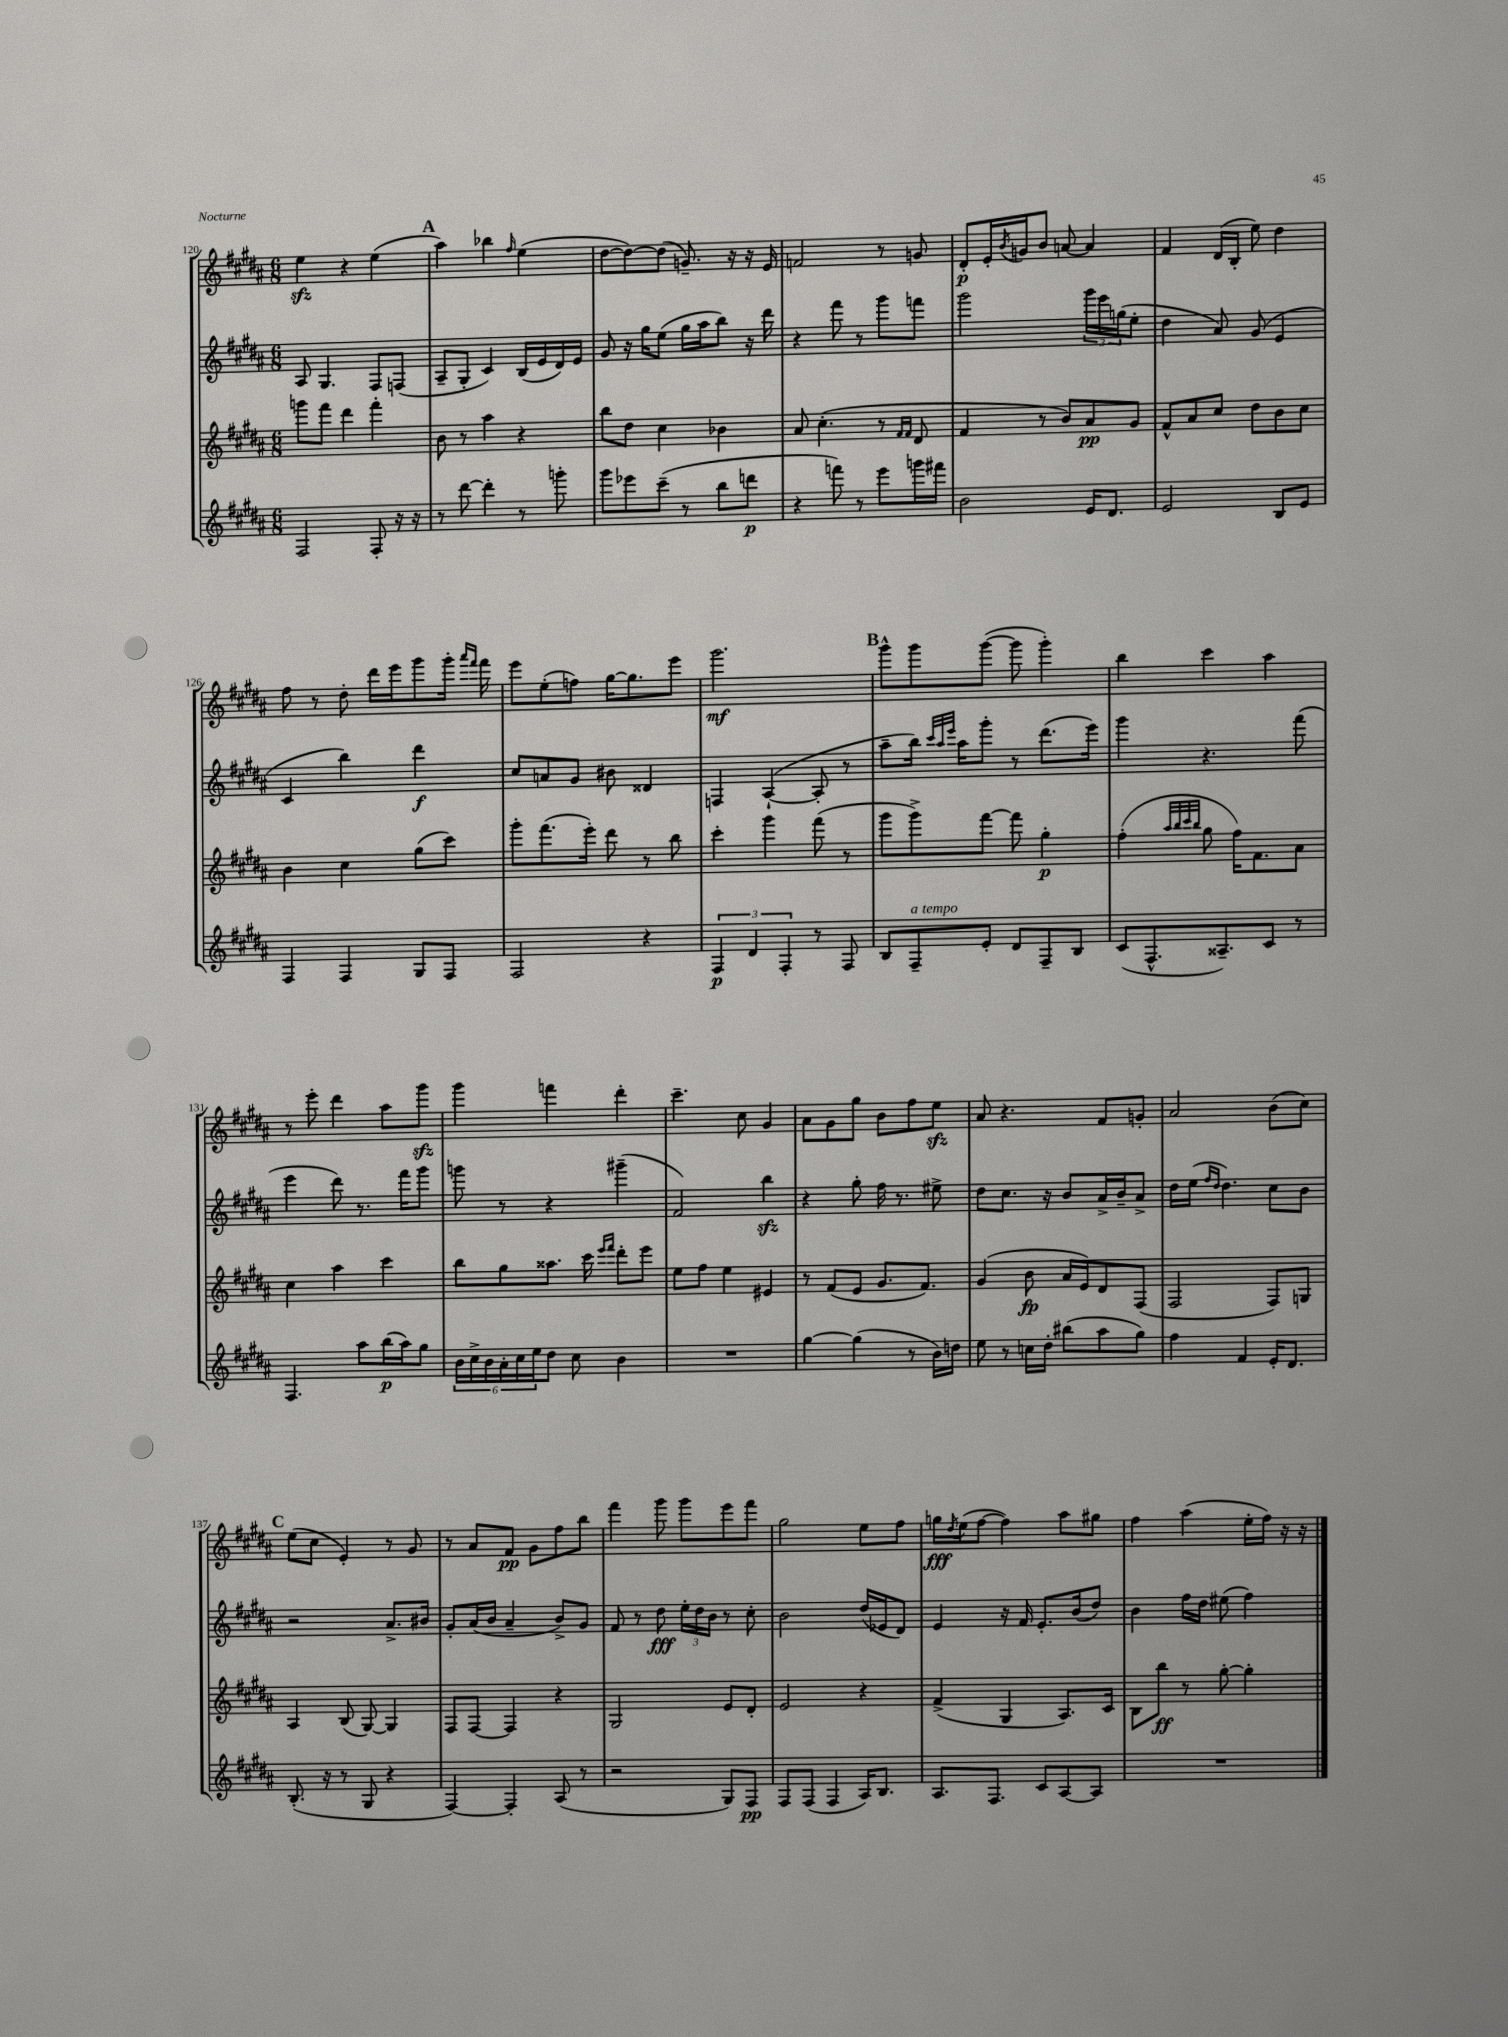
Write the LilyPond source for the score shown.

<<
\new StaffGroup <<
\new Staff = "s0" {
    \clef treble \key b \major \numericTimeSignature \time 6/8
    e''4\sfz r4 e''4( |
    \mark \markup { \bold "A" } ais''4) bes''4 \grace { fis''16 } e''4( |
    dis''8~ dis''8~) dis''8( g'8.--) r16 r16 e'16 |
    f'2 r8 g'8 |
    dis'8-.\p e'16-. \acciaccatura { b'8 } g'16 b'8 a'8~ a'4 |
    fis'4 dis'16( b16-. e''8) dis''4 |
    fis''8 r8 dis''8-. dis'''16 e'''16 gis'''8 gis'''16-. \grace { ais'''16 fis'''16 } fis'''16 |
    e'''8 e''8-.( f''8) gis''16~ gis''8. e'''8 |
    gis'''2.\mf |
    \mark \markup { \bold "B" } gis'''8-^ gis'''8 gis'''8~( gis'''8 gis'''4-.) |
    b''4 cis'''4 ais''4 |
    r8 e'''8-. dis'''4 ais''8 gis'''8\sfz |
    gis'''4 f'''4 dis'''4-. |
    cis'''4.-- cis''8 gis'4 |
    ais'8 gis'8 gis''8 b'8 fis''8 e''8\sfz |
    ais'8 r4. fis'8 g'8-. |
    ais'2 b'8( cis''8) |
    \mark \markup { \bold "C" } e''8( cis''8 e'4-.) r8 gis'8 |
    r8 ais'8 fis'8\pp gis'8 fis''8 b''8 |
    fis'''4 gis'''8 gis'''8 e'''8 fis'''8 |
    gis''2 e''8 fis''8 |
    g''16\fff \acciaccatura { dis''8 } e''16( fis''8~ fis''4) ais''8 gis''8 |
    fis''4 ais''4( e''16-. fis''16) r16 r16 \bar "|." |
}
\new Staff = "s1" {
    \clef treble \key b \major \numericTimeSignature \time 6/8
    ais8 gis4. fis8 f8( |
    \mark \markup { \bold "A" } ais8-- gis8-. cis'4) b16( e'16 dis'16) e'16 |
    gis'8 r16 gis''16 e''8( gis''16 ais''16 b''8) r16 dis'''16 |
    r4 fis'''8 r8 gis'''8 f'''8 |
    gis'''2 \tuplet 3/2 { gis'''16 e'''16 g''16( } e''8-. |
    dis''4 ais'8) gis'8( e'4 |
    cis'4 b''4) dis'''4\f |
    cis''8 a'8 gis'8 bis'8 disis'4 |
    f4 ais4~-!( ais8-. r8 |
    \mark \markup { \bold "B" } ais''8-- b''16) \grace { cis'''32 ais''32 e'''32 } ais''16 gis'''8-. r8 dis'''8.( e'''16) |
    gis'''4 r4. fis'''8( |
    e'''4 dis'''8) r8. fis'''16 gis'''8 |
    g'''8 r8 r4 gis'''4--( |
    fis'2) b''4\sfz |
    r4 gis''8-. fis''16 r8. eis''8-> |
    dis''8 cis''8. r16 b'8 ais'16-> b'16-- ais'8-> |
    dis''16 e''16( \grace { fis''16 dis''16 } dis''4.) cis''8 b'8 |
    \mark \markup { \bold "C" } r2 ais'8.-> bis'16 |
    gis'8-. ais'16( b'16 ais'4-- b'8->) gis'8 |
    fis'8 r8 dis''8\fff \tuplet 3/2 { e''16-. dis''16 b'16 } r8 cis''8-. |
    b'2 dis''16( ees'16 dis'8) |
    e'4 r16 fis'16 e'8.-. b'16( dis''8) |
    b'4 fis''16 dis''16 eis''8( fis''4) \bar "|." |
}
\new Staff = "s2" {
    \clef treble \key b \major \numericTimeSignature \time 6/8
    g'''8 fis'''8 dis'''4 fis'''4-. |
    \mark \markup { \bold "A" } b'8 r8 ais''4 r4 |
    b''8 dis''8 cis''4 bes'4 |
    ais'8 cis''4.-.( r8 \grace { fis'16 fis'16 } dis'8 |
    fis'4 r8 b'8) ais'8\pp gis'8 |
    fis'8-^ ais'8 cis''8 dis''8 b'8 cis''8 |
    b'4 cis''4 gis''8( cis'''8) |
    gis'''8-. fis'''8.( e'''16-.) dis'''8 r8 b''8 |
    cis'''4-. gis'''4 fis'''8( r8 |
    \mark \markup { \bold "B" } gis'''8 gis'''8->) fis'''8~ fis'''8 gis''4-.\p |
    fis''4-.( \grace { ais''32 b''32 cis'''32 b''32 } gis''8 fis''16) fis'8. ais'8 |
    cis''4 ais''4 cis'''4 |
    b''8 gis''8 aisis''8. cis'''16 \grace { e'''16 fis'''16 } dis'''8-. e'''8 |
    e''8 fis''8 e''4 eis'4 |
    r8 fis'8( e'8 gis'8. fis'8.) |
    gis'4( b'8\fp ais'16 e'16) dis'8 fis8( |
    fis2 fis8) g8 |
    \mark \markup { \bold "C" } ais4 b8( gis8~) gis4 |
    fis8 fis8~ fis4 r4 |
    gis2 e'8 dis'8-. |
    e'2 r4 |
    fis'4->( gis4 ais8.) cis'16 |
    b8 b''8\ff r8 gis''8~-. gis''4-. \bar "|." |
}
\new Staff = "s3" {
    \clef treble \key b \major \numericTimeSignature \time 6/8
    fis2 fis8-. r16 r16 |
    \mark \markup { \bold "A" } r8 dis'''8~ dis'''4-. r8 g'''8-. |
    gis'''8 ees'''8 cis'''8--( r8 b''8 d'''8\p |
    r4 f'''8) r8 e'''8 g'''16 fis'''16 |
    b'2 e'16 dis'8. |
    e'2 b8 e'8 |
    fis4 fis4 gis8 fis8 |
    fis2 r4 |
    \tuplet 3/2 { fis4\p dis'4 fis4-. } r8 fis8 |
    \mark \markup { \bold "B" } b8 fis8--^\markup { \italic "a tempo" } e'8-. dis'8 fis8-- b8 |
    cis'8( fis8.-^ aisis8.--) cis'8 r8 |
    fis4. ais''8 b''16\p( ais''16) gis''8 |
    \tuplet 6/4 { b'16 cis''16-> b'16 ais'16-. cis''16 e''16 } dis''8 cis''8 b'4 |
    R2. |
    gis''4~ gis''4( r8 b'16) d''16 |
    e''8 r8 c''16 dis''16-. bis''8( ais''8 gis''8) |
    fis''4 fis'4 e'16-. dis'8. |
    \mark \markup { \bold "C" } b8.-.( r16 r8 gis8 r4 |
    fis4~) fis4-. ais8( r8 |
    r2 gis8) fis8\pp |
    fis8 fis8( fis4 ais16) b8. |
    ais8. fis8. cis'8 ais8~ ais8 |
    R2. \bar "|." |
}
>>
>>
\layout { \context { \Score currentBarNumber = #120 } }
